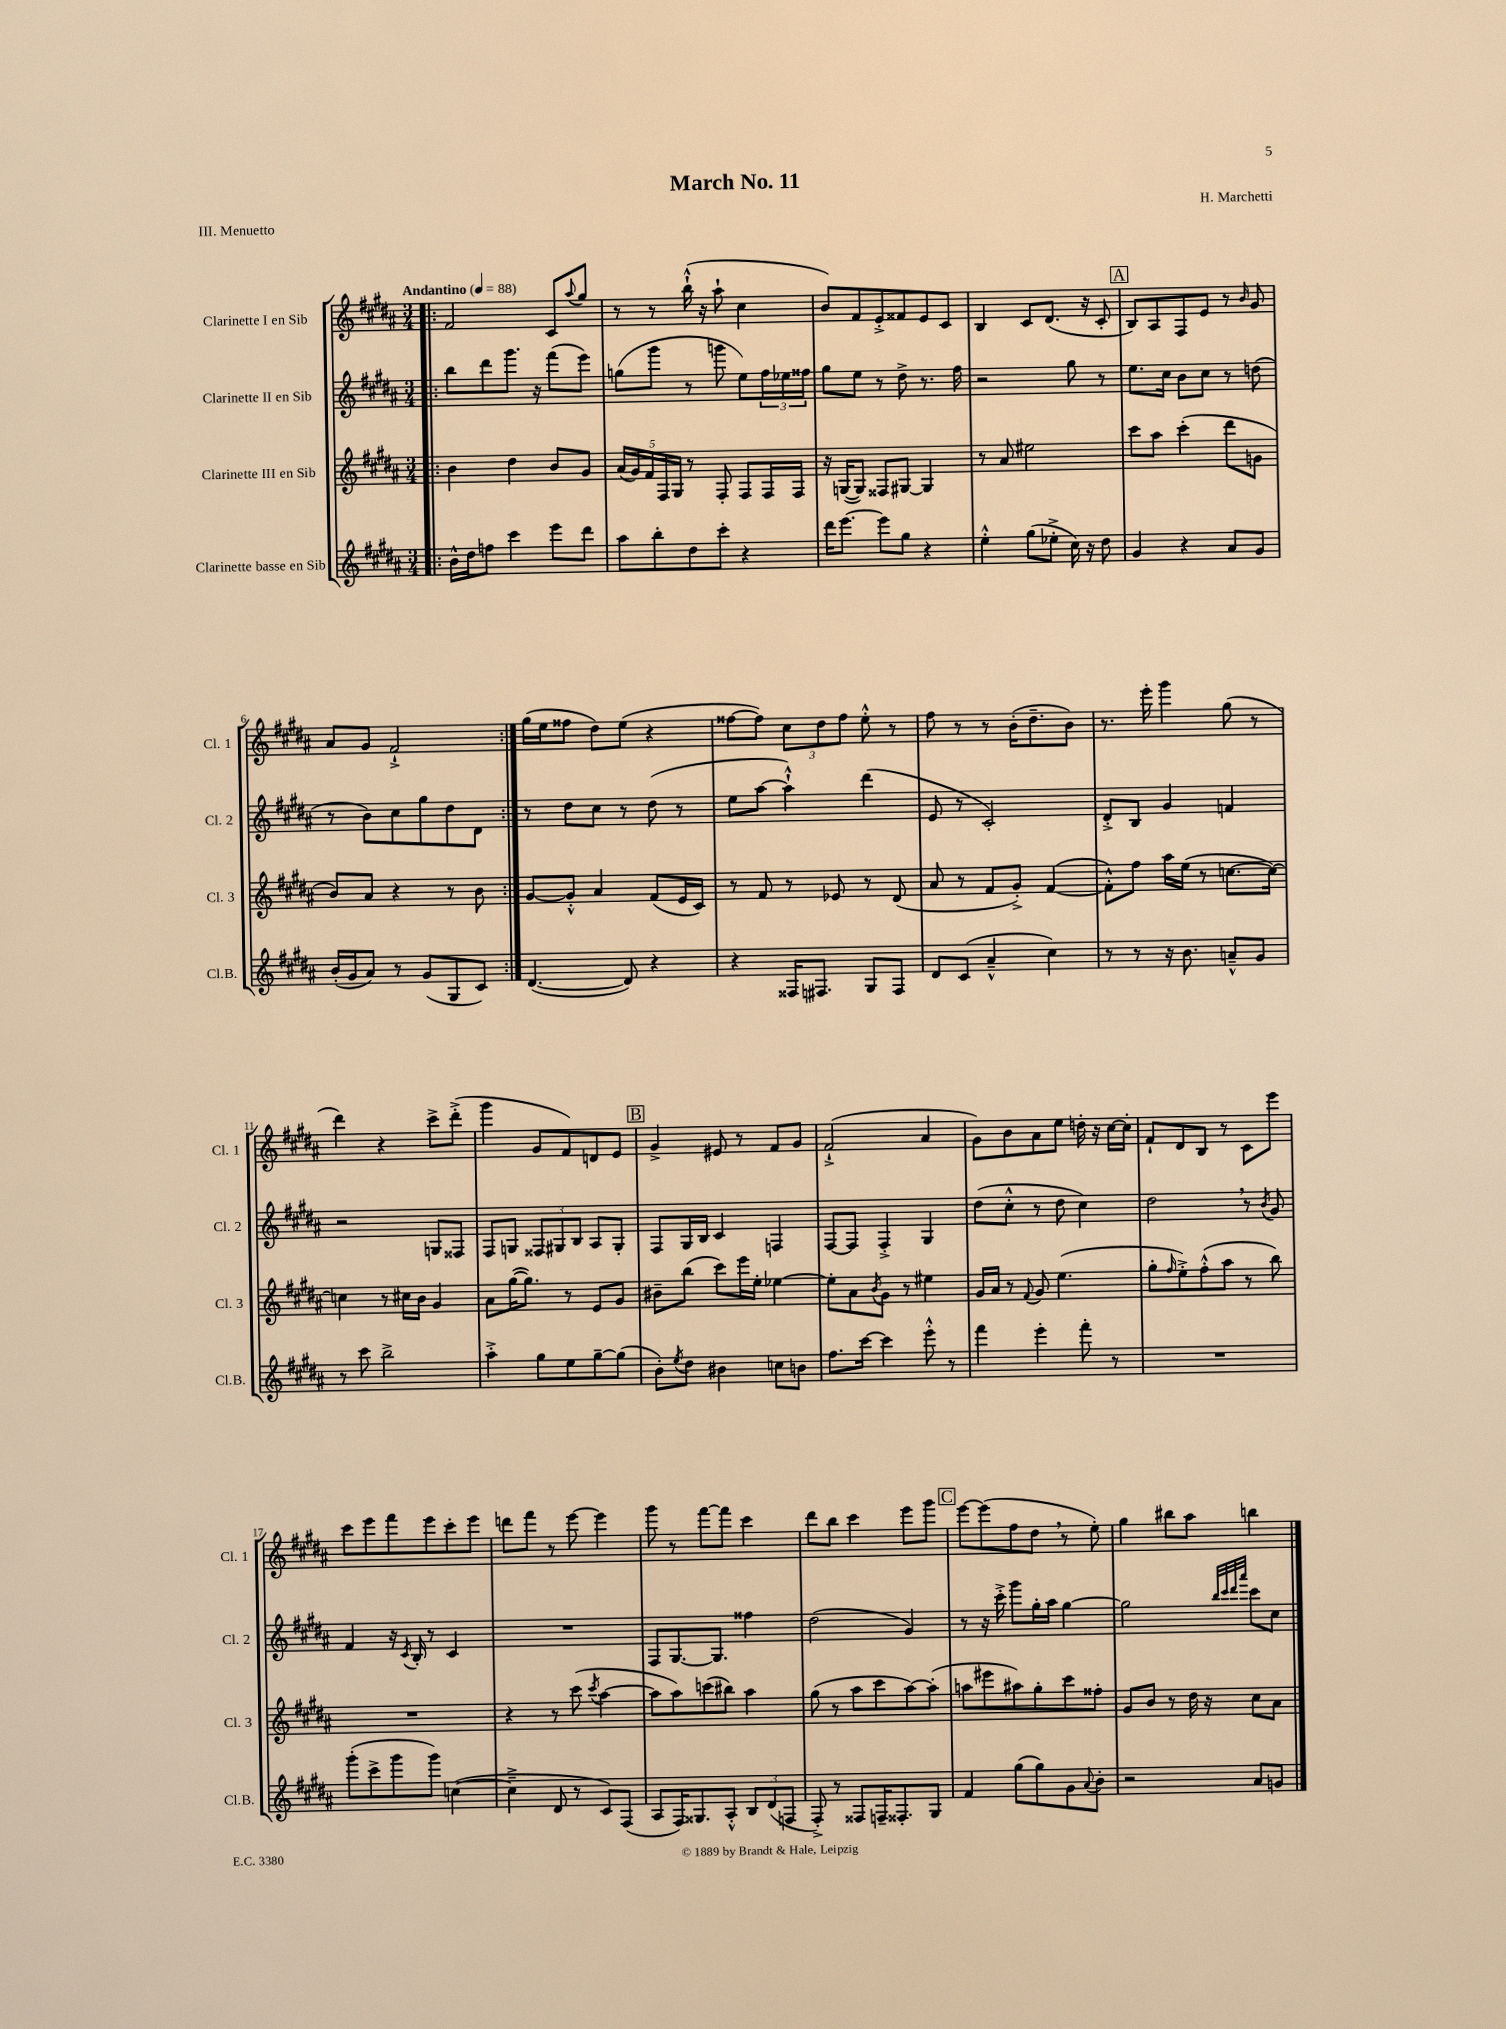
\header { title = "March No. 11" composer = "H. Marchetti" piece = "III. Menuetto" }
<<
\new StaffGroup <<
\new Staff = "s0" \with { instrumentName = "Clarinette I en Sib" shortInstrumentName = "Cl. 1" } {
    \clef treble \key b \major \numericTimeSignature \time 3/4 \tempo "Andantino" 4 = 88
    \repeat volta 2 { \bar ".|:" fis'2 cis'8 \appoggiatura { ais''8 } gis''8 |
    r8 r8 b''16-!-^( r16 ais''8-! cis''4 |
    b'8) fis'8 e'8-.-> fisis'8 e'8 cis'8 |
    b4 cis'8 dis'8.( r16 cis'8-. |
    \mark \markup { \box "A" } b8) ais8 fis8 e'8 r8 \grace { b'16 } gis'8 |
    ais'8 gis'8 fis'2-!-> | }
    gis''16( e''16 fisis''8 dis''8) e''8( r4 |
    fisis''8~ fisis''8) \tuplet 3/2 { cis''8 dis''8 fisis''8 } e''8-.-^ r8 |
    fis''8 r8 r8 b'16-.( dis''8.-- b'8) |
    r8. e'''16-. gis'''4 gis''8( r8 |
    dis'''4) r4 cis'''8-> dis'''8-.->( |
    gis'''4 gis'8 fis'8) d'8 e'8 |
    \mark \markup { \box "B" } gis'4-> eis'8 r8 fis'8 gis'8 |
    fis'2-!->( ais'4 |
    gis'8) b'8 ais'8 e''8 d''16-. r16 cis''16~ cis''16-. |
    fis'8-! dis'8 b8 r8 cis'8 e'''8 |
    cis'''8 e'''8 fis'''8 e'''8 cis'''8-. e'''8 |
    d'''8 fis'''8 r8 e'''8~ e'''4 |
    gis'''8 r8 fis'''8~ fis'''8 cis'''4 |
    dis'''8 b''8 cis'''4 e'''8 gis'''8 |
    \mark \markup { \box "C" } e'''8~ e'''8( fis''8 dis''8 \breathe r8 e''8-.) |
    gis''4 bis''8 ais''8 b''4 \bar "|." |
}
\new Staff = "s1" \with { instrumentName = "Clarinette II en Sib" shortInstrumentName = "Cl. 2" } {
    \clef treble \key b \major \numericTimeSignature \time 3/4
    \repeat volta 2 { \bar ".|:" b''8 dis'''8 gis'''8. r16 fis'''8( e'''8) |
    g''8( gis'''8 r8 g'''8 e''8) \tuplet 3/2 { fis''16 ees''16 fisis''16 } |
    gis''8 e''8 r8 dis''8-> r8. fis''16 |
    r2 gis''8 r8 |
    \mark \markup { \box "A" } e''8. cis''16 b'8 cis''8 r8 d''8( |
    r8 b'8) cis''8 gis''8 dis''8 dis'8 | }
    r8 dis''8 cis''8 r8 dis''8( r8 |
    e''8 ais''8~ ais''4-!-^) dis'''4( |
    e'8 r8 cis'2-.) |
    dis'8-.-> b8 gis'4 f'4 |
    r2 g8 fisis8 |
    fis8 g8 \tuplet 3/2 { fisis8 gis8 b8 } ais8 gis8-. |
    \mark \markup { \box "B" } fis8 gis16 b16 cis'4 f4 |
    fis8~ fis8 fis4-.-> gis4 |
    dis''8( cis''8-.-^ r8 dis''8 cis''4) |
    dis''2 \breathe r8 \acciaccatura { b'8 } gis'8 |
    fis'4 r16 \acciaccatura { cis'8 } b16-. r8 cis'4 |
    R2. |
    fis8 gis8.~ gis8. fisis''4 |
    dis''2( gis'4) |
    \mark \markup { \box "C" } r8 r16 cis'''16-.-> gis'''8 gis''16-. ais''16 gis''4~ |
    gis''2 \grace { b''32 cis'''32 dis'''32 ais'''32 } cis'''8 cis''8 \bar "|." |
}
\new Staff = "s2" \with { instrumentName = "Clarinette III en Sib" shortInstrumentName = "Cl. 3" } {
    \clef treble \key b \major \numericTimeSignature \time 3/4
    \repeat volta 2 { \bar ".|:" b'4 dis''4 b'8 gis'8 |
    \tuplet 5/4 { ais'16( gis'16) fis'16 fis16 gis16 } r8 fis8-. fis8 fis16 fis16 |
    r16 g16~( g8) fisis8 gis8~ gis4 |
    r8 ais'8 eis''2 |
    \mark \markup { \box "A" } cis'''8 ais''8 cis'''4-.( dis'''8 g'8 |
    b'8) ais'8 r4 r8 b'8 | }
    gis'8~ gis'8-.-^ ais'4 fis'8( e'16 cis'16) |
    r8 fis'8 r8 ees'8 r8 dis'8( |
    ais'8 r8 fis'8 gis'8-.->) fis'4~( |
    fis'8-.-^) fis''8 ais''16 e''16( r8 c''8.~ c''16~) |
    c''4 r8 cis''16 b'16 gis'4 |
    ais'8 gis''16~( gis''8.) r8 e'8 gis'8 |
    \mark \markup { \box "B" } bis'8-- b''8( cis'''8) e'''16 e''16-. ees''4~ |
    ees''8-. ais'8 \acciaccatura { b'8 } gis'8 r8 eis''4 |
    gis'16 ais'16 r8 \appoggiatura { fis'8 } gis'8 e''4.( |
    gis''8-. \grace { fis''16 } e''8-.->) fis''8-.-^( ais''8 r8 b''8) |
    R2. |
    r4 r8 cis'''8( \acciaccatura { cis'''8 } ais''4~ |
    ais''8 ais''8) c'''8( bis''8) ais''4 |
    gis''8( r8 ais''8 cis'''8 ais''8~) ais''8-.( |
    \mark \markup { \box "C" } a''8 eis'''8 ais''8) gis''8-. cis'''8 fisis''8-. |
    gis'8 b'8 r8 dis''16 r16 cis''8 ais'8 \bar "|." |
}
\new Staff = "s3" \with { instrumentName = "Clarinette basse en Sib" shortInstrumentName = "Cl.B." } {
    \clef treble \key b \major \numericTimeSignature \time 3/4
    \repeat volta 2 { \bar ".|:" b'16-^ dis''16 f''8 cis'''4 e'''8 dis'''8 |
    ais''8 b''8-. dis''8 cis'''8-. r4 |
    dis'''16 e'''8.~ e'''8 gis''8 r4 |
    e''4-.-^ gis''8( ees''8-.-> cis''16) r16 dis''8 |
    \mark \markup { \box "A" } gis'4 r4 ais'8 gis'8 |
    b'16-.( gis'16 ais'8) r8 gis'8( gis8 cis'8) | }
    dis'4.~( dis'8) r4 |
    r4 fisis16 fis8. gis8 fis8 |
    dis'8 cis'8( ais'4---^ cis''4) |
    r8 r8 r16 b'8. a'8---^ gis'8 |
    r8 cis'''8 b''2-> |
    ais''4-.-> gis''8 e''8 gis''8~-- gis''8( |
    \mark \markup { \box "B" } b'8-.) \acciaccatura { e''8 } dis''8 bis'4 c''8 b'8 |
    fis''8. cis'''16~ cis'''4 e'''8-.-^ r8 |
    fis'''4 e'''4-. fis'''8-. r8 |
    R2. |
    gis'''8-.( cis'''8-> gis'''8 gis'''8) c''4~( |
    c''4---> dis'8 r8 cis'8) fis8( |
    ais8 fis16) gisis8. ais8-.-^ \tuplet 3/2 { b8 dis'8( f8 } |
    fis8-.->) r8 fisis8 f16-- fisis8.-. gis8 |
    \mark \markup { \box "C" } fis'4 gis''8( gis''8) gis'8 \appoggiatura { ais'8 } b'8-. |
    r2 ais'8 g'8 \bar "|." |
}
>>
>>
